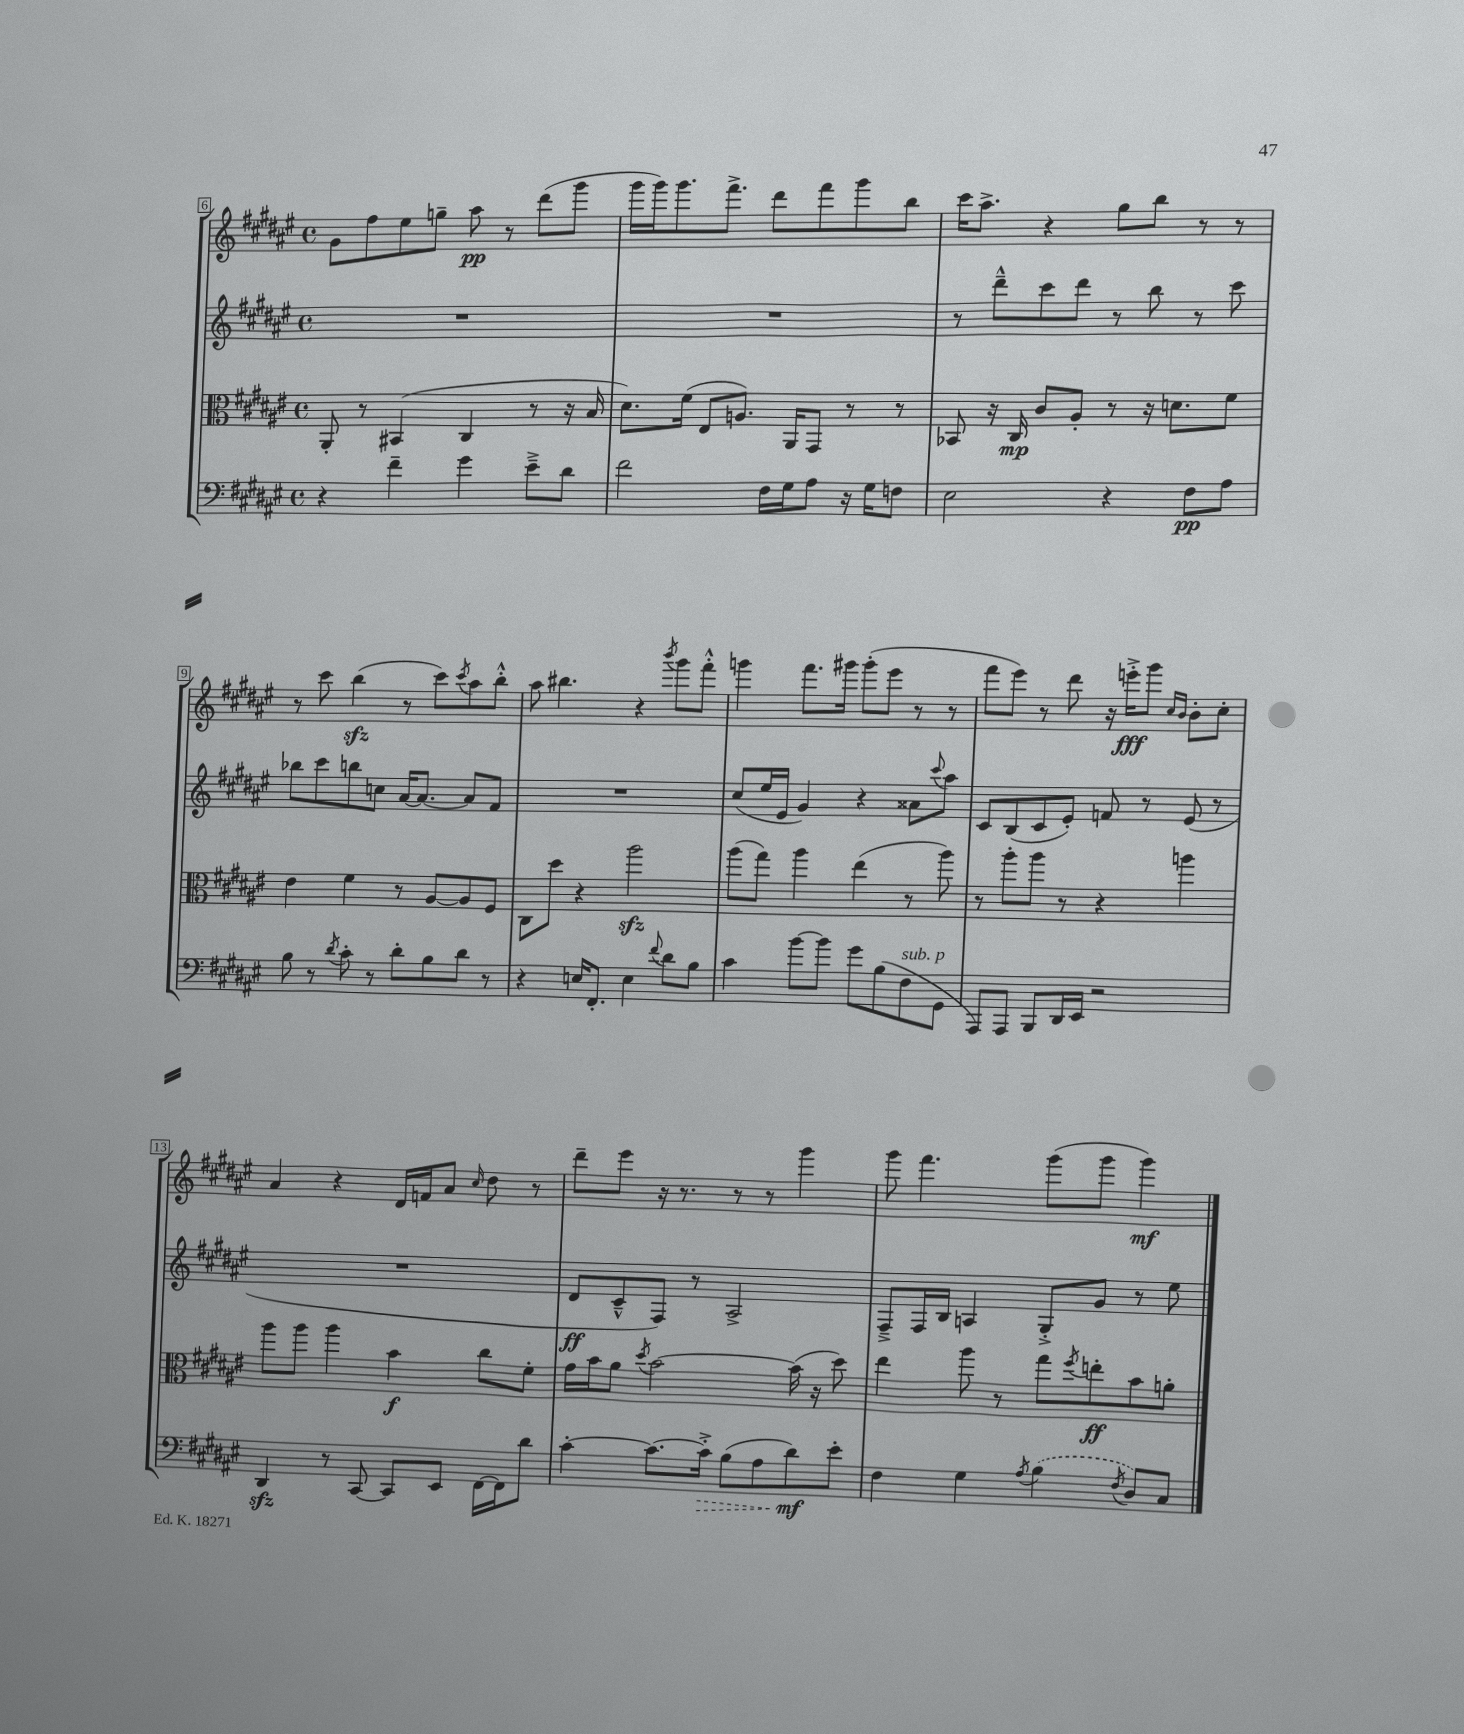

**kern	**dynam	**kern	**dynam	**kern	**dynam	**kern	**dynam
*part4	*part4	*part3	*part3	*part2	*part2	*part1	*part1
*staff4	*staff4	*staff3	*staff3	*staff2	*staff2	*staff1	*staff1
*clefF4	*	*clefC3	*	*clefG2	*	*clefG2	*
*k[f#c#g#d#a#e#]	*	*k[f#c#g#d#a#e#]	*	*k[f#c#g#d#a#e#]	*	*k[f#c#g#d#a#e#]	*
*M4/4	*	*M4/4	*	*M4/4	*	*M4/4	*
*met(c)	*	*met(c)	*	*met(c)	*	*met(c)	*
=6	=6	=6	=6	=6	=6	=6	=6
4r	.	8AA#'/	.	1r	.	8g#\L	.
.	.	8r	.	.	.	8ff#\	.
4f#~\	.	(4BB#X/	.	.	.	8ee#\	.
.	.	.	.	.	.	8ggn~\J	.
4g#\	.	4C#/	.	.	.	8aa#\	pp
.	.	.	.	.	.	8r	.
8e#~^\L	.	8r	.	.	.	(8ddd#\L	.
8d#\J	.	16r	.	.	.	8ggg#\J	.
.	.	16B/	.	.	.	.	.
=7	=7	=7	=7	=7	=7	=7	=7
2f#\	.	8.d#\L)	.	1r	.	16ggg#\LL	.
.	.	.	.	.	.	16ggg#\J)	.
.	.	.	.	.	.	8.ggg#\	.
.	.	(16f#\Jk	.	.	.	.	.
.	.	8E#/L	.	.	.	.	.
.	.	.	.	.	.	8.fff#^\J	.
.	.	8.An/J)	.	.	.	.	.
16F#\LL	.	.	.	.	.	8ddd#\L	.
16G#\J	.	16AA#/KL	.	.	.	.	.
8A#\J	.	8GG#/J	.	.	.	8fff#\	.
16r	.	8r	.	.	.	8ggg#\	.
16G#\KL	.	.	.	.	.	.	.
8Fn\J	.	8r	.	.	.	8bb\J	.
=8	=8	=8	=8	=8	=8	=8	=8
2E#\	.	8BB-X/	.	8r	.	16ccc#\KL	.
.	.	.	.	.	.	8.aa#^\J	.
.	.	16r	.	8ddd#~^^\L	.	.	.
.	.	16C#/	mp	.	.	.	.
.	.	8c#/L	.	8ccc#\	.	4r	.
.	.	8A#'/J	.	8ddd#\J	.	.	.
4r	.	8r	.	8r	.	8gg#\L	.
.	.	16r	.	8bb\	.	8bb\J	.
.	.	8.dn\L	.	.	.	.	.
8F#\L	pp	.	.	8r	.	8r	.
8A#\J	.	8f#\J	.	8ccc#\	.	8r	.
!!LO:LB:g=z
=9	=9	=9	=9	=9	=9	=9	=9
8B\	.	4e#\	.	8bb-X\L	.	8r	.
8r	.	.	.	8ccc#\	.	8ccc#\	.
8qd#/	.	.	.	.	.	.	.
8c#'\	.	4f#\	.	8bbn\	.	(4bbzz\	.
8r	.	.	.	8ccn\J	.	.	.
8d#'\L	.	8r	.	[16a#/KL	.	8r	.
.	.	.	.	8.a#/J_	.	.	.
8B\	.	[8A#/L	.	.	.	8ccc#\L)	.
.	.	.	.	.	.	8qccc#/	.
8d#\J	.	8A#/]	.	8a#/L]	.	8aa#\	.
8r	.	8F#/J	.	8f#/J	.	8bb'^^\J	.
=10	=10	=10	=10	=10	=10	=10	=10
4r	.	8C#\L	.	1r	.	8aa#\	.
.	.	8dd#\J	.	.	.	4.bb#X\	.
16En/KL	.	4r	.	.	.	.	.
8.FF#'/J	.	.	.	.	.	.	.
4E\	.	2aa#zz\	.	.	.	4r	.
8qqf#/	.	.	.	.	.	8qbbb/	.
8d#\L	.	.	.	.	.	8ggg#\L	.
8B\J	.	.	.	.	.	8fff#'^^\J	.
=11	=11	=11	=11	=11	=11	=11	=11
4c#\	.	(8aa#\L	.	(8cc#/L	.	4gggn\	.
.	.	8gg#\J)	.	16ee#/L	.	.	.
.	.	.	.	16e#/JJ	.	.	.
[8b\L	.	4aa#\	.	4g#/)	.	8.fff#\L	.
8b\J]	.	.	.	.	.	.	.
.	.	.	.	.	.	16ggg#X\Jk	.
8g#\L	.	(4ee#\	.	4r	.	(8ggg#'\L	.
(8B\	.	.	.	.	.	8eee#\J	.
!LO:TX:a:i:t=sub. p	!	!	!	!	!	!	!
8F#\	.	8r	.	8a##X\L	.	8r	.
.	.	.	.	8qqccc#/	.	.	.
8GG#\J	.	8aa#\)	.	8aa#\J	.	8r	.
=12	=12	=12	=12	=12	=12	=12	=12
8AAA#/L)	.	8r	.	8c#/L	.	8fff#\L	.
8AAA#/J	.	8aa#'\L	.	(8B/	.	8eee#\J)	.
8BBB/L	.	8aa#\J	.	8c#/	.	8r	.
16DD#/L	.	8r	.	8e#'/J)	.	8ddd#\	.
16EE#/JJ	.	.	.	.	.	.	.
2r	.	4r	.	8fn/	.	16r	.
.	.	.	.	.	.	16eeen'^\KL	fff
.	.	.	.	8r	.	8ggg#\J	.
.	.	.	.	.	.	16qqcc#/LL	.
.	.	.	.	.	.	16qqb/JJ	.
.	.	4aan\	.	(8e#/	.	8b'\L	.
.	.	.	.	8r	.	8cc#'\J	.
!!LO:LB:g=z
=13	=13	=13	=13	=13	=13	=13	=13
4DD#zz/	.	8aa#\L	.	1r	.	4a#/	.
.	.	8aa#\J	.	.	.	.	.
8r	.	4aa#\	.	.	.	4r	.
[8CC#/	.	.	.	.	.	.	.
8CC#/L]	.	4b\	f	.	.	16d#/LL	.
.	.	.	.	.	.	16fn/J	.
8EE#/J	.	.	.	.	.	8a#/J	.
.	.	.	.	.	.	16qqcc#/	.
[16FF#\LL	.	8cc#\L	.	.	.	8dd#\	.
16FF#\J]	.	.	.	.	.	.	.
8d#\J	.	8f#'\J	.	.	.	8r	.
=14	=14	=14	=14	=14	=14	=14	=14
[4c#'\	.	16g#\LL	.	8d#/L	ff	8ddd#~\L	.
.	.	16b\J	.	.	.	.	.
.	.	8a#\J	.	8c#~^^/	.	8eee#\J	.
.	.	8qdd#/	.	.	.	.	.
8.c#\L_	.	[2b\	.	8F#/J)	.	16r	.
.	.	.	.	.	.	8.r	.
.	.	.	.	8r	.	.	.
!	!LO:HP:b	!	!	!	!	!	!
16c#'^\Jk]	>	.	.	.	.	.	.
(8B\L	.	.	.	2A#^/	.	8r	.
8A#\	.	.	.	.	.	8r	.
8d#\)	mf	(16b\]	.	.	.	4ggg#\	.
.	.	16r	.	.	.	.	.
8e#'\J	]	8dd#\)	.	.	.	.	.
=15	=15	=15	=15	=15	=15	=15	=15
4F#\	.	4ee#\	.	8F#~^/L	.	8ggg#\	.
.	.	.	.	16F#/L	.	4.fff#\	.
.	.	.	.	16B/JJ	.	.	.
4G#\	.	8aa#\	.	4An/	.	.	.
.	.	8r	.	.	.	.	.
8qA#/	.	.	.	.	.	.	.
(4B\	.	8gg#\L	.	8G#'^/L	.	(8ggg#\L	.
.	.	8qff#/	.	.	.	.	.
.	.	8een'\	ff	8g#/J	.	8ggg#\J	.
8qF#/	.	.	.	.	.	.	.
8D#/L)	.	8b\	.	8r	.	4ggg#\)	mf
8C#/J	.	8an'\J	.	8ee#\	.	.	.
==	==	==	==	==	==	==	==
*-	*-	*-	*-	*-	*-	*-	*-
